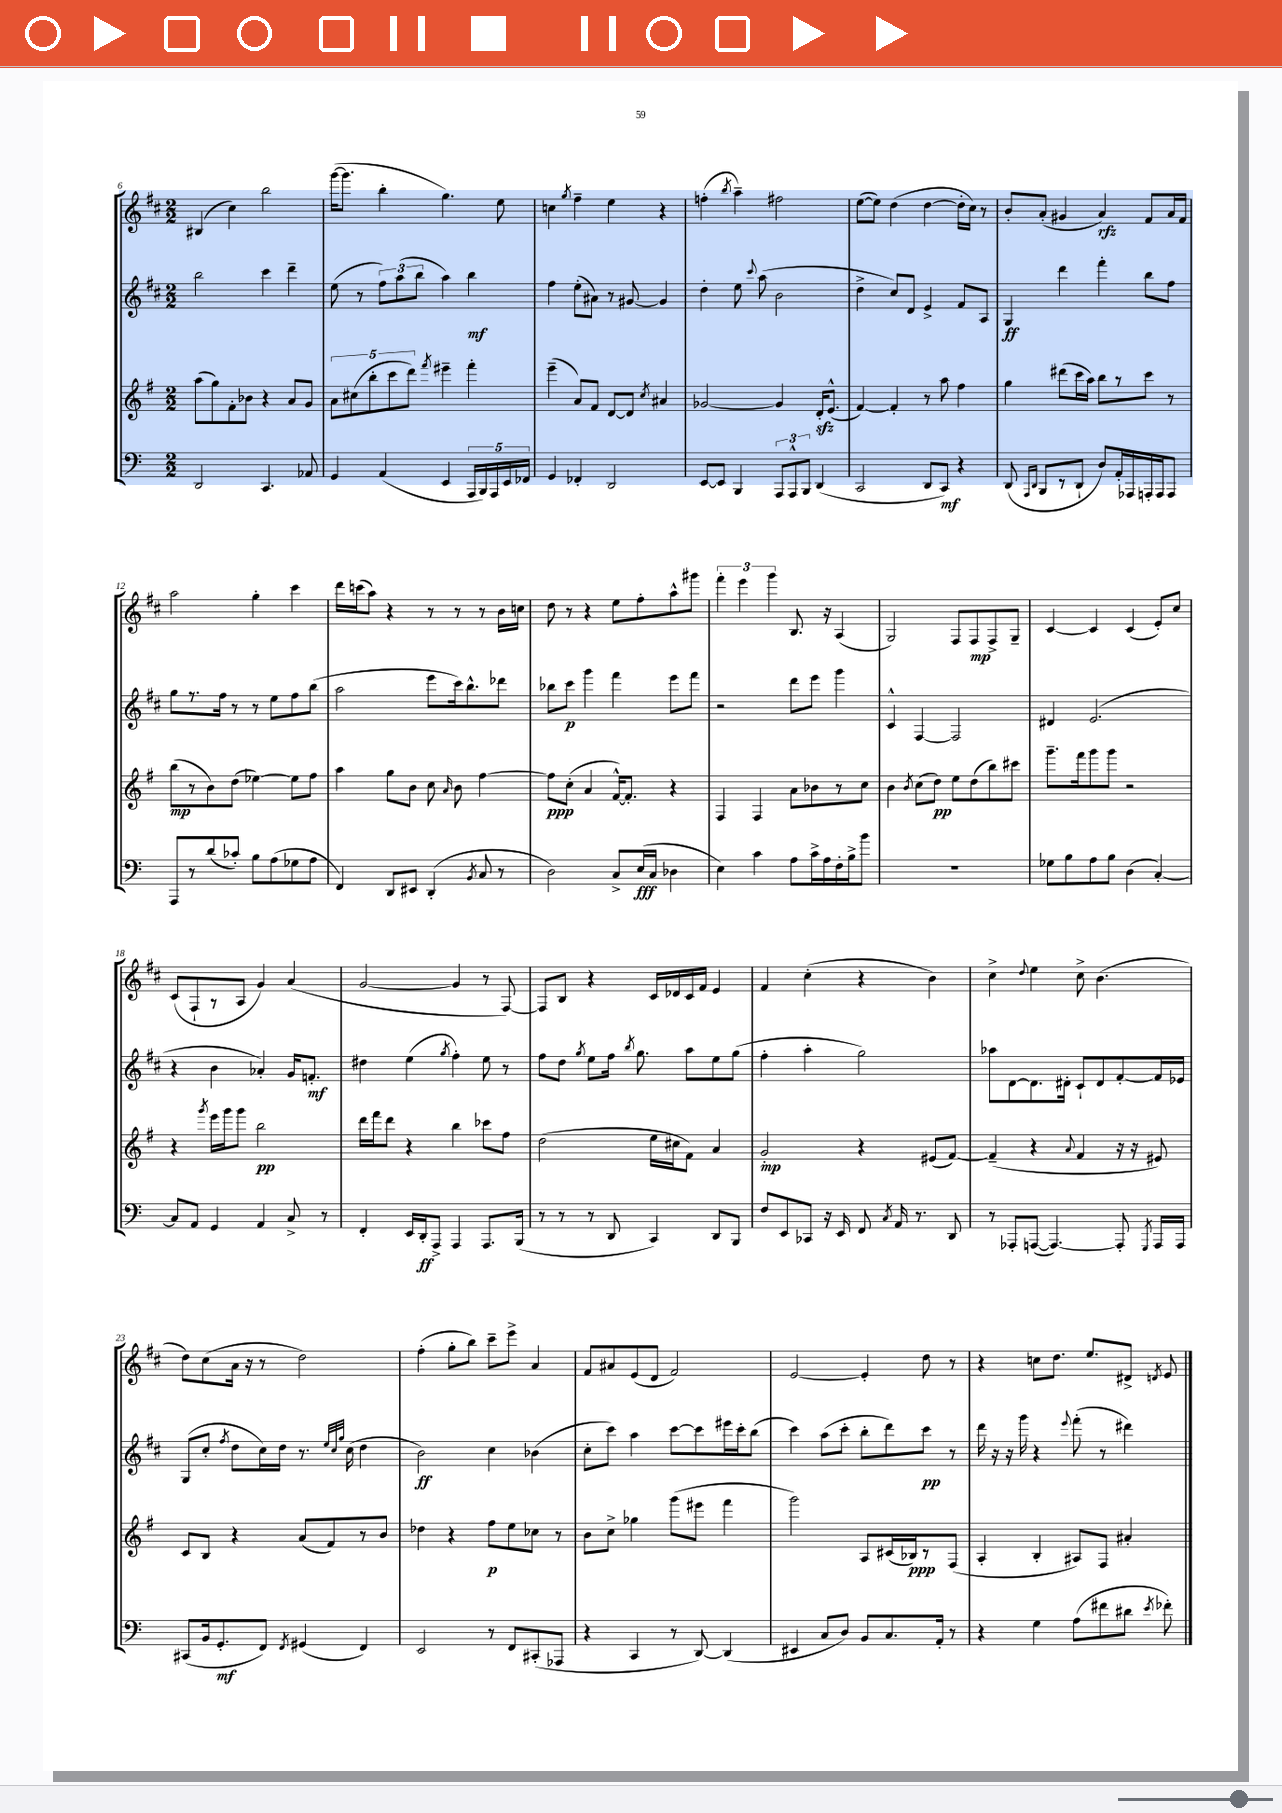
<<
\new StaffGroup <<
\new Staff = "s0" {
    \clef treble \key d \major \numericTimeSignature \time 2/2
    \autoBeamOff bis4( cis''4) b''2 |
    g'''16[~( g'''8.] b''4-. g''4.) e''8 |
    c''4 \acciaccatura { g''8 } fis''4-- e''4 r4 |
    f''4-.( \acciaccatura { b''8 } a''4--) fis''2 |
    e''8[~( e''8]) d''4( d''4~ d''16[-. cis''16]) r8 |
    b'8[-. a'8]-.( gis'4 a'4\rfz) fis'8[ a'16 fis'16] |
    a''2 g''4-. cis'''4 |
    d'''16[ c'''16( a''8]) r4 r8 r8 r8 b'16[ c''16] |
    d''8 r8 r4 e''8[ fis''8-. a''8-^ gis'''8] |
    \tuplet 3/2 { fis'''4-. e'''4 g'''4 } b8. r16 a4( |
    g2) fis8[ fis8\mp fis8-> g8]-- |
    cis'4~ cis'4 cis'4( e'8[-.) cis''8] |
    cis'8[( fis8-! r8 a8] g'4) a'4( |
    g'2~ g'4 r8 fis8~) |
    fis8[ b8] r4 cis'16[ des'16 cis'16 fis'16] e'4 |
    fis'4 cis''4-.( r4 b'4) |
    cis''4-> \appoggiatura { d''8 } e''4 cis''8-> b'4.( |
    d''8[) cis''8( a'16] r16 r8 d''2) |
    fis''4-.( g''8[-. b''8]) cis'''8[-- e'''8]-> a'4 |
    fis'8[ ais'8 e'8( d'8] fis'2) |
    e'2~ e'4-. d''8 r8 |
    r4 c''8[ d''8.] e''8.[ dis'8]-> \acciaccatura { d'8 } e'8 \bar "|." |
}
\new Staff = "s1" {
    \clef treble \key d \major \numericTimeSignature \time 2/2
    \autoBeamOff b''2 cis'''4 d'''4-- |
    e''8( r8 \tuplet 3/2 { fis''8[) a''8( b''8] } a''4) b''4\mf |
    fis''4 e''8[-.( ais'8]) r8 gis'8~ gis'4 |
    d''4-. e''8 \appoggiatura { cis'''8 } a''8( b'2 |
    d''4-> cis''8[) d'8] e'4-> fis'8[ a8] |
    g4\ff d'''4 fis'''4-. b''8[ fis''8] |
    g''8[ r8. fis''16] r8 r8 e''8[ fis''8 b''8]( |
    a''2 e'''8[ cis'''16) b''8.-^ des'''8] |
    bes''8[ cis'''8]\p g'''4 fis'''4 e'''8[ fis'''8] |
    r2 d'''8[ e'''8] g'''4 |
    cis'4-^ fis4~ fis2 |
    dis'4 e'2.( |
    r4 b'4 aes'4-.) g'16[ f'8.]-.\mf |
    dis''4 e''4( \acciaccatura { g''8 } fis''4-.) e''8 r8 |
    fis''8[ d''8] \acciaccatura { g''8 } e''8[ fis''16] \acciaccatura { b''8 } g''8. a''8[ e''8 g''8]( |
    fis''4-. a''4-. g''2) |
    aes''8[ d'8~ d'8. dis'16]-. cis'8[-! dis'8 fis'8~-. fis'16 ees'16] |
    g8[( cis''8]-. \acciaccatura { fis''8 } d''8[ cis''16) d''16] r8. \grace { e''32[ cis''32 g''32] } cis''16( d''4 |
    b'2\ff) cis''4 bes'4( |
    cis''8[-. cis'''8]) a''4 cis'''8[~ cis'''8 eis'''16 cis'''16-. b''8]( |
    cis'''4) a''8[( cis'''8]-. b''8[-. d'''8) cis'''8]\pp r8 |
    d'''16 r16 r16 g'''16 r4 \appoggiatura { e'''8 } fis'''8-.( r8 dis'''4) \bar "|." |
}
\new Staff = "s2" {
    \clef treble \key g \major \numericTimeSignature \time 2/2
    \autoBeamOff a''8[( g''8) fis'8-. bes'8] r4 a'8[ g'8] |
    \tuplet 5/4 { a'8[ cis''8( b''8-. c'''8 d'''8]) } \acciaccatura { fis'''8 } eis'''4-- fis'''4-. |
    e'''4--( a'8[) fis'8] d'8[~ d'8] \acciaccatura { c''8 } ais'4 |
    ges'2~ ges'4 d'16[-.\sfz e'8.]-^( |
    fis'4~) fis'4-. r8 a''8 fis''4 |
    g''4 dis'''8[( c'''16 a''16]) b''8[ r8 c'''8] r8 |
    b''8[\mp( r8 b'8) d''8]( ees''4~) ees''8[ fis''8] |
    a''4 g''8[ b'8] c''8 \grace { a'16 } b'8 fis''4~ |
    fis''8[\ppp c''8]-.( a'4 fis'16[~-^) fis'8.]-. r4 |
    fis4 fis4 a'8[ bes'8 r8 c''8] |
    b'4 \acciaccatura { b'8 } c''8[( d''8]\pp) e''8[ d''8( b''8) cis'''8] |
    g'''8.[-- fis'''16 g'''8 g'''8] r2 |
    r4 \acciaccatura { g'''8 } e'''16[ g'''16 g'''8] b''2\pp |
    d'''16[ fis'''16 d'''8] r4 b''4 ces'''8[ fis''8] |
    d''2( e''16[ cis''16 fis'8]) a'4 |
    g'2-.\mp r4 eis'8[( fis'8]~) |
    fis'4--( r4 \appoggiatura { a'8 } fis'4 r16 r16 eis'8) |
    c'8[ b8] r4 a'8[( fis'8) r8 b'8] |
    des''4 r4 fis''8[\p e''8 ces''8] r8 |
    b'8[ c''8]-> ges''4 g'''8[( eis'''8] fis'''4 |
    g'''2) a8[ cis'16( bes16\ppp) r8 fis8]( |
    a4-. b4-. ais8[) fis8] ais'4-. \bar "|." |
}
\new Staff = "s3" {
    \clef bass \key c \major \numericTimeSignature \time 2/2
    \autoBeamOff d,2 c,4. aes,8 |
    g,4 a,4( e,4 \tuplet 5/4 { a,,16[ b,,16) a,,16 e,16 fes,16] } |
    g,4 fes,4-. d,2 |
    e,8[~ e,8] b,,4 \tuplet 3/2 { a,,8[ a,,8-^ b,,8] } d,4( |
    c,2 d,8[ c,8]\mf) r4 |
    d,8( \grace { a,,16[ d,16] } b,,8[ r8 d,8]-! d8[) a,16-. aes,,16 a,,16-. a,,16 a,,8] |
    a,,8[ r8 d'8( ces'8]-.) b8[ a8( ges8 a8] |
    f,4) d,8[ eis,8] d,4-.( \acciaccatura { b,8 } c8 r8 |
    d2) c8[-> e16\fff( c16] des4 |
    e4) c'4 a8[ c'16-> a16 f16-. b16-> b'8] |
    R1 |
    ges8[ b8 a8 b8] d4( c4~-.) |
    c8[ a,8] g,4 a,4 c8-> r8 |
    f,4-. e,16[ d,16-.\ff a,,8]-> a,,4 a,,8.[ b,,16]( |
    r8 r8 r8 d,8 c,4) d,8[ b,,8] |
    f8[ e,8 ces,8] r16 e,16 f,8 \acciaccatura { c8 } a,16 r8. d,8 |
    r8 aes,,8[-. a,,8]~( a,,4.~) a,,8-. \acciaccatura { g,,8 } a,,16[ a,,16] |
    cis,8[( b,16 g,8.-.\mf f,8]) \acciaccatura { f,8 } gis,4( f,4) |
    e,2 r8 f,8[ cis,8-.( aes,,8] |
    r4 c,4 r8 d,8~) d,4( |
    eis,4 c8[ d8]) b,8[ c8. a,16]-. r8 |
    r4 g4 a8[( fis'8 dis'8] \acciaccatura { e'8 } fes'8-.) \bar "|." |
}
>>
>>
\layout { \context { \Score currentBarNumber = #6 } }
